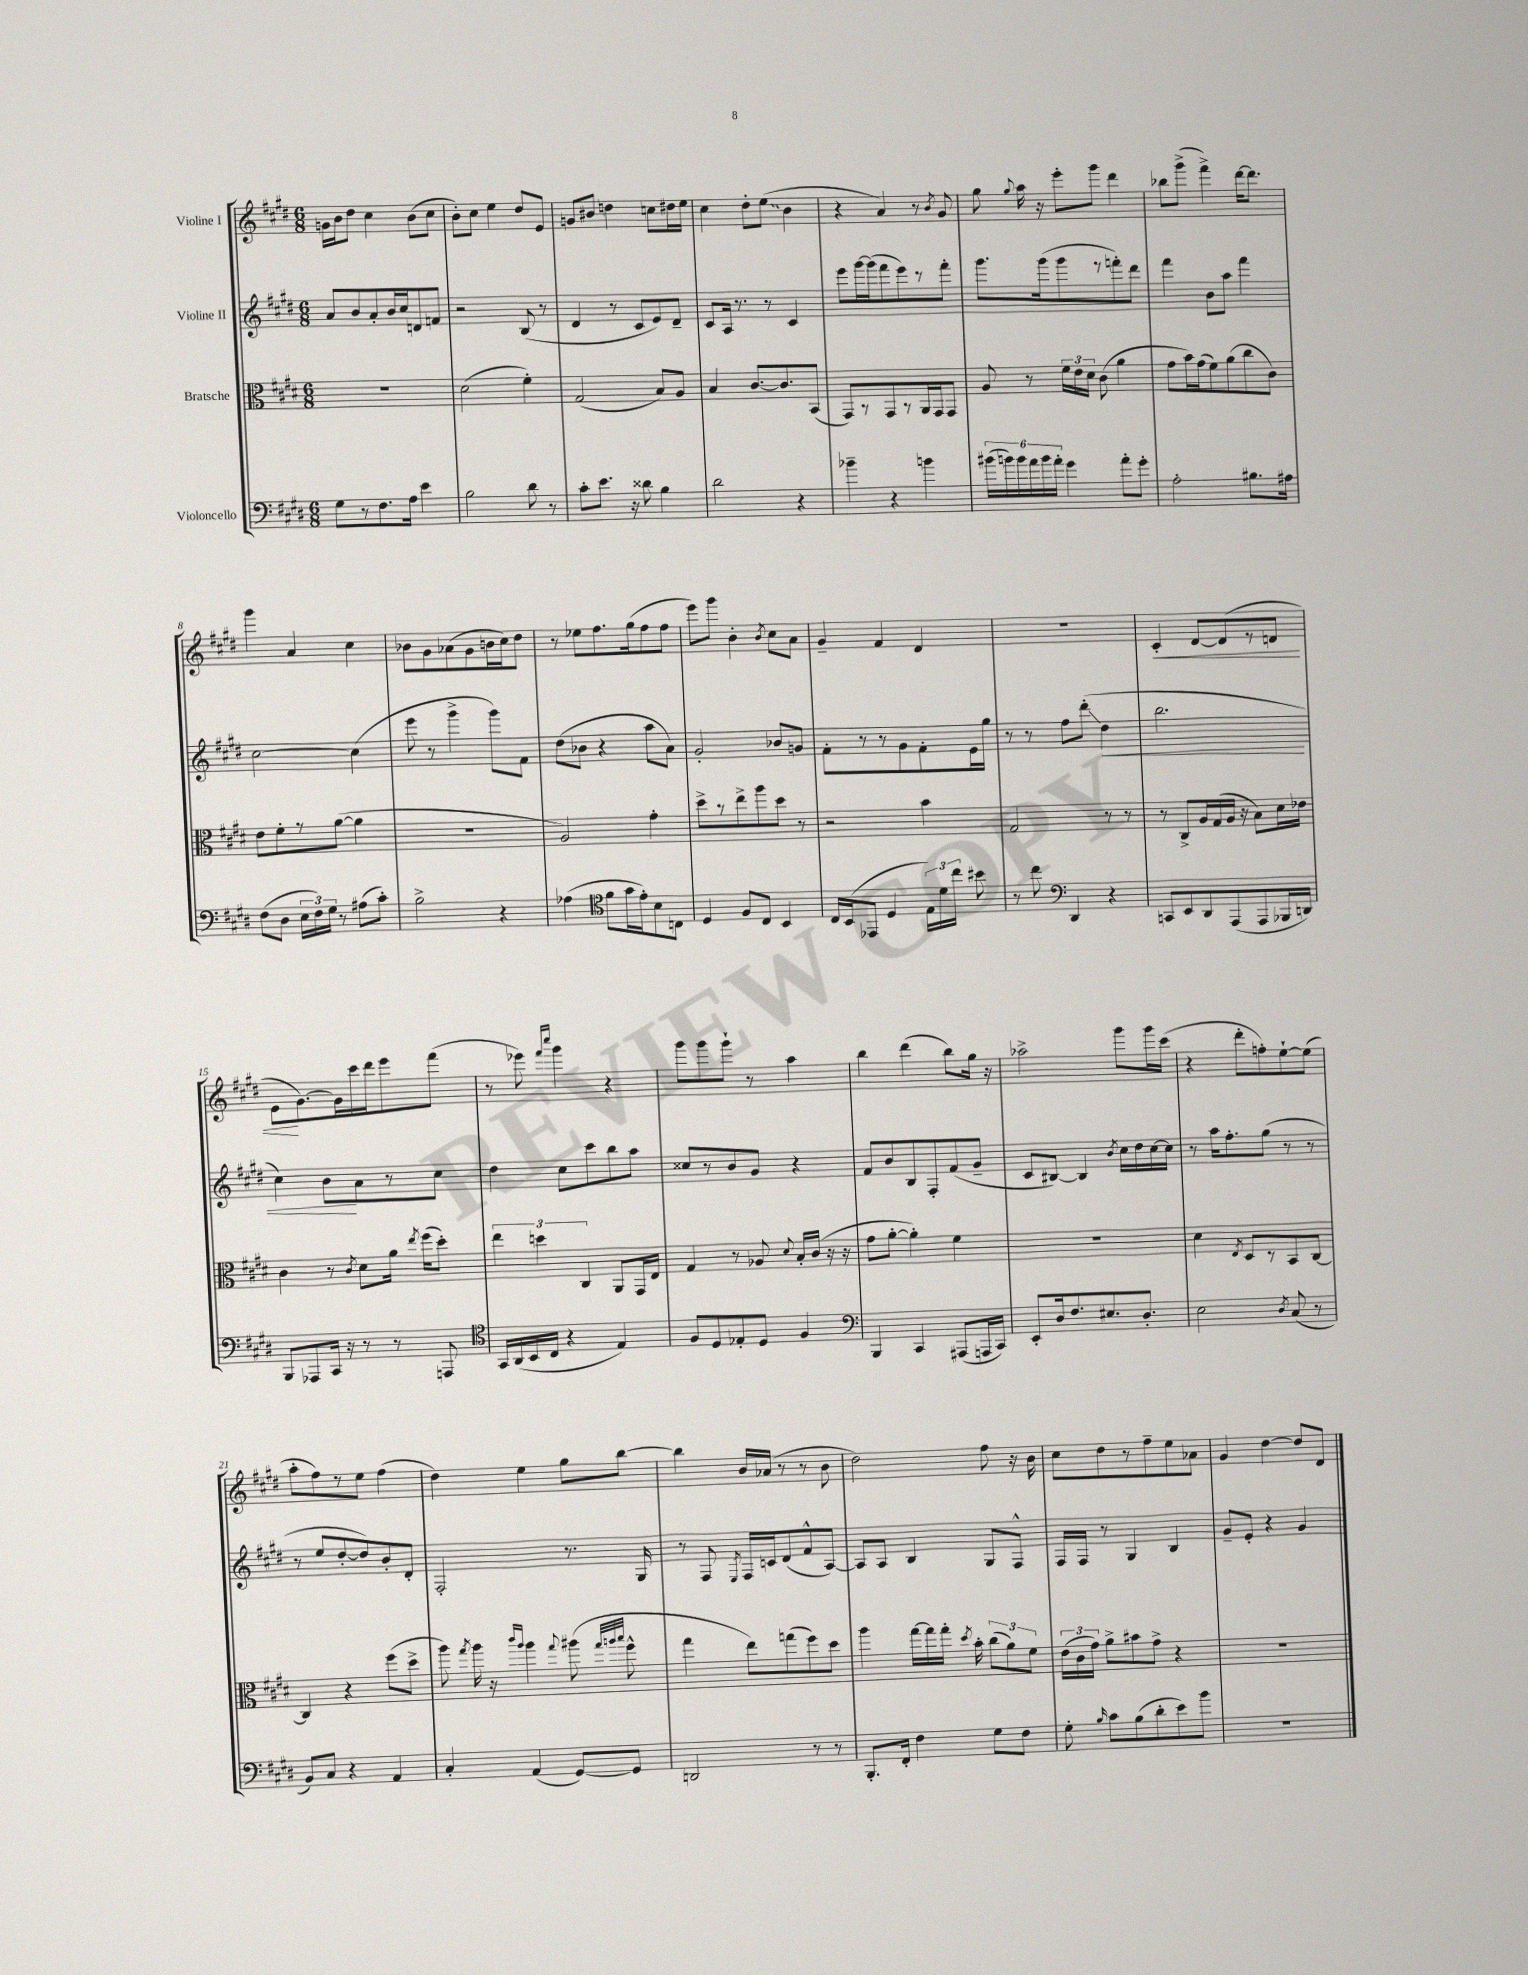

**kern	**kern	**kern	**kern
*staff4	*staff3	*staff2	*staff1
*clefF4	*clefC3	*clefG2	*clefG2
*k[f#c#g#d#]	*k[f#c#g#d#]	*k[f#c#g#d#]	*k[f#c#g#d#]
*M6/8	*M6/8	*M6/8	*M6/8
8G#	2.r	8a	16g
.	.	.	16b
8r	.	8b	8dd#
8.F#	.	8a'	4cc#
.	.	16b	.
16A	.	16cc#	.
4e	.	8d	(8b
.	.	8f	8cc#
=	=	=	=
2B	(2d#	2r	8b')
.	.	.	8cc#
.	.	.	4ee
8d#	4f#')	(8B	8dd#
8r	.	8r	8e
=	=	=	=
8c#'	(2G#	4d#	8g
8.e	.	.	8b#
.	.	8r	4dd
16r	.	.	.
8d##	.	8c#	.
4B	8B)	8e)	8cc
.	8A	8d#~	16dd#
.	.	.	16ee
=	=	=	=
2d#	4B	8c#	4cc#
.	.	16A	.
.	.	8.r	.
.	[8.c#	.	8dd#'
.	.	8r	(8ee
.	8.c#]	.	.
4r	.	4c#	4b
.	(8BB	.	.
=	=	=	=
4b-~	8GG#)	8eee	4r
.	8r	[16ggg#	.
.	.	(16ggg#]	.
4r	8GG#	8fff#	4a)
.	8r	8eee)	.
4b	16AA	8r	8r
.	16GG#	.	.
.	.	.	8qb
.	8GG#	8fff#'	8g#
=	=	=	=
(24b#	8A	8.ggg#	8gg#
24b)	.	.	.
24b	.	.	.
.	.	.	8qqgg#
24a	8r	.	16aa
24b	.	.	.
.	.	(16ggg#	16r
24a'	.	.	.
4g#	24f#	8ggg#	8eee'
.	24e	.	.
.	24d#	.	.
.	(8c#	8r	8ggg#
8a'	4a	8fff')	4ddd#
8g#'	.	8ddd#	.
=	=	=	=
2A'	8g#	4fff#	8bb-
.	16b)	.	(8ggg#^
.	(16g#	.	.
.	8f#)	8b	4fff#^)
.	(8a	8aa	.
8.B#	8cc#	4fff#	[16ddd#
.	.	.	8.ddd#]
.	8c#)	.	.
16A#	.	.	.
=	=	=	=
(8F#	8e	[2cc#	4ggg#
8D#	8f#'	.	.
24E	8r	.	4a
24F#)	.	.	.
24G#	.	.	.
8r	([8a	.	.
(8A#	4a]	(4cc#]	4cc#
8c#')	.	.	.
=	=	=	=
2B^	2.r	8eee	8b-
.	.	8r	8g#
.	.	4ggg#^	(8a-
.	.	.	8g#
4r	.	8ggg#)	16b
.	.	.	16cc#)
.	.	8f#	8dd#
=	=	=	=
(4A-	2A)	(8dd#	8r
.	.	8b-	8ee-
*clefC4	*	*	*
8f#	.	4r	8.ff#
16g#	.	.	.
16e')	.	.	(16gg#
8B	4g#'	8aa	8ff#
8C	.	8a)	8ff#
=	=	=	=
4D#	8dd#^	2g#'	8eee)
.	8r	.	8ggg#
8F#	8ee^	.	4b'
8C#	8aa	.	.
.	.	.	8qb
4BB	8dd#	8b-	8cc#
.	8r	8g	8a
=	=	=	=
16C#	2r	8f#'	4g#~
(16BB	.	.	.
8EE-	.	8r	.
4D#	.	8r	4f#
.	.	8g#	.
24E)	4b	8f#'	4d#
24d#	.	.	.
24cc#	.	.	.
8b#	.	16e	.
.	.	16gg#	.
=	=	=	=
8r	2G#	8r	2.r
8cc#	.	8r	.
*clefF4	*	*	*
4DD#	.	8ff#	.
.	.	(8ddd#'	.
4r	8r	4dd#	.
.	8r	.	.
=	=	=	=
8CC	8r	2.bb	4c#'
8EE	8C#^	.	.
8DD#	16A	.	[8d#
.	(16G#	.	.
(8AAA	16A	.	(8d#]
.	16r	.	.
8AAA	8B)	.	8r
16BBB-	16d#	.	8d
16DD)	16e-	.	.
=	=	=	=
8BBB	4c#	4cc#)	8e
8AAA-	.	.	[8.g#)
16CC#	8r	8b	.
16r	.	.	16g#]
.	8qc#	.	.
8r	8d#	8a	16ccc#
.	.	.	16ddd#
8r	16a	8r	8eee
.	8qee	.	.
.	(16ff#	.	.
8AAA	8dd#')	8cc#	(8fff#
=	=	=	=
*clefC4	*	*	*
16GG#	6ee	4dd#	8r
(16AA	.	.	.
16BB	.	.	8eee-)
.	6dd	.	.
16C#	.	.	.
.	.	.	16qqfff#
.	.	.	16qqcccc#
4r	.	8cc#	4ggg#
.	6C#	.	.
.	.	8ccc#	.
4E)	8AA	8bb	4r
.	16GG#	8aa	.
.	16E	.	.
=	=	=	=
8F#	4G#	8cc##	8ggg#
8D#	.	8r	8ggg#
8E-'	8r	8b	8ggg#`
8D#	8A-	8g#	8r
.	8qqd#	.	.
4F#	16B'	4r	4aa
.	(16c#	.	.
.	16r	.	.
.	16r	.	.
=	=	=	=
*clefF4	*	*	*
4BBB	8g#	8f#	4bb
.	[8a'	8b	.
4CC#	4a'])	8B	(4ddd#
.	.	8F#'	.
(8AAA#	4f#	(8f#	8bb)
16AAA	.	8g#~	16gg#
16CC#)	.	.	16r
=	=	=	=
8EE'	2.r	8c#	2aa-^
16D#	.	[8B#)	.
8.F#	.	.	.
.	.	4B#]	.
8.E#	.	.	.
.	.	8qb	.
.	.	16cc#	8ggg#
8.D#'	.	16dd#	.
.	.	[16cc#	16ggg#
.	.	16cc#]	(16ccc#
=	=	=	=
2E	4d#	8r	4r
.	.	16aa	.
.	.	8.ff#'	.
.	8qE	.	.
.	8D#	.	8ddd#'
.	8r	(8gg#	8ff')
8qD#	.	.	.
(8C#	8BB	8r	[8ee`
8r	[8C#	8r	(8ee]
=	=	=	=
8BB)	4C#]	8r	8aa'
8C#	.	8ee	8ff#)
4r	4r	[8dd#'	8r
.	.	8dd#])	8ee
4AA	(8ff#	8b'	(4ff#
.	8dd#^	8d#'	.
=	=	=	=
4C#'	8aa)	2F#'	4dd#)
.	8qgg#	.	.
.	16aa	.	.
.	16r	.	.
.	16qqccc#	.	.
.	16qqaa	.	.
(4AA	4aa	.	4ee
.	8qqgg#	.	.
[8GG#)	(8aa#	8.r	8gg#
.	32qqgg#	.	.
.	32qqaa	.	.
.	32qqbb	.	.
8GG#]	8ff#^^	.	[8bb
.	.	16G#	.
=	=	=	=
2DD	4gg#	8r	4bb]
.	.	8F#	.
.	.	8qE	.
.	8ee)	16F#	16b
.	.	16c	(16a-
.	(8gg	(8d#	8r
8r	8ff#)	8f#^^	8r
8r	8dd#	[8A)	8b
=	=	=	=
8.BBB'	4aa	8A]	2dd#)
.	.	8A	.
16FF#'	.	.	.
4F#	[16gg#	4B	.
.	16gg#]	.	.
.	16gg#'	.	.
.	8qdd#	.	.
.	16b'	.	.
8G#	(12cc#	8G#	8ff#
.	12a)	.	.
8F#	.	8F#^^	16r
.	12f#	.	.
.	.	.	16b
=	=	=	=
8G#'	(24e	16F#	8cc#
.	24c#	.	.
.	.	16F#	.
.	24g#)	.	.
16qqB	.	.	.
8c#	8a^	8r	8dd#
(8B	8b#	4G#	8r
8d#'	8g#^	.	8ff#~
8e)	4r	4B	8ee
8b	.	.	8a-
=	=	=	=
2.r	2.r	8g#~	4g#
.	.	8e'	.
.	.	4r	[4dd#
.	.	4g#	8dd#]
.	.	.	8d#
==	==	==	==
*-	*-	*-	*-
